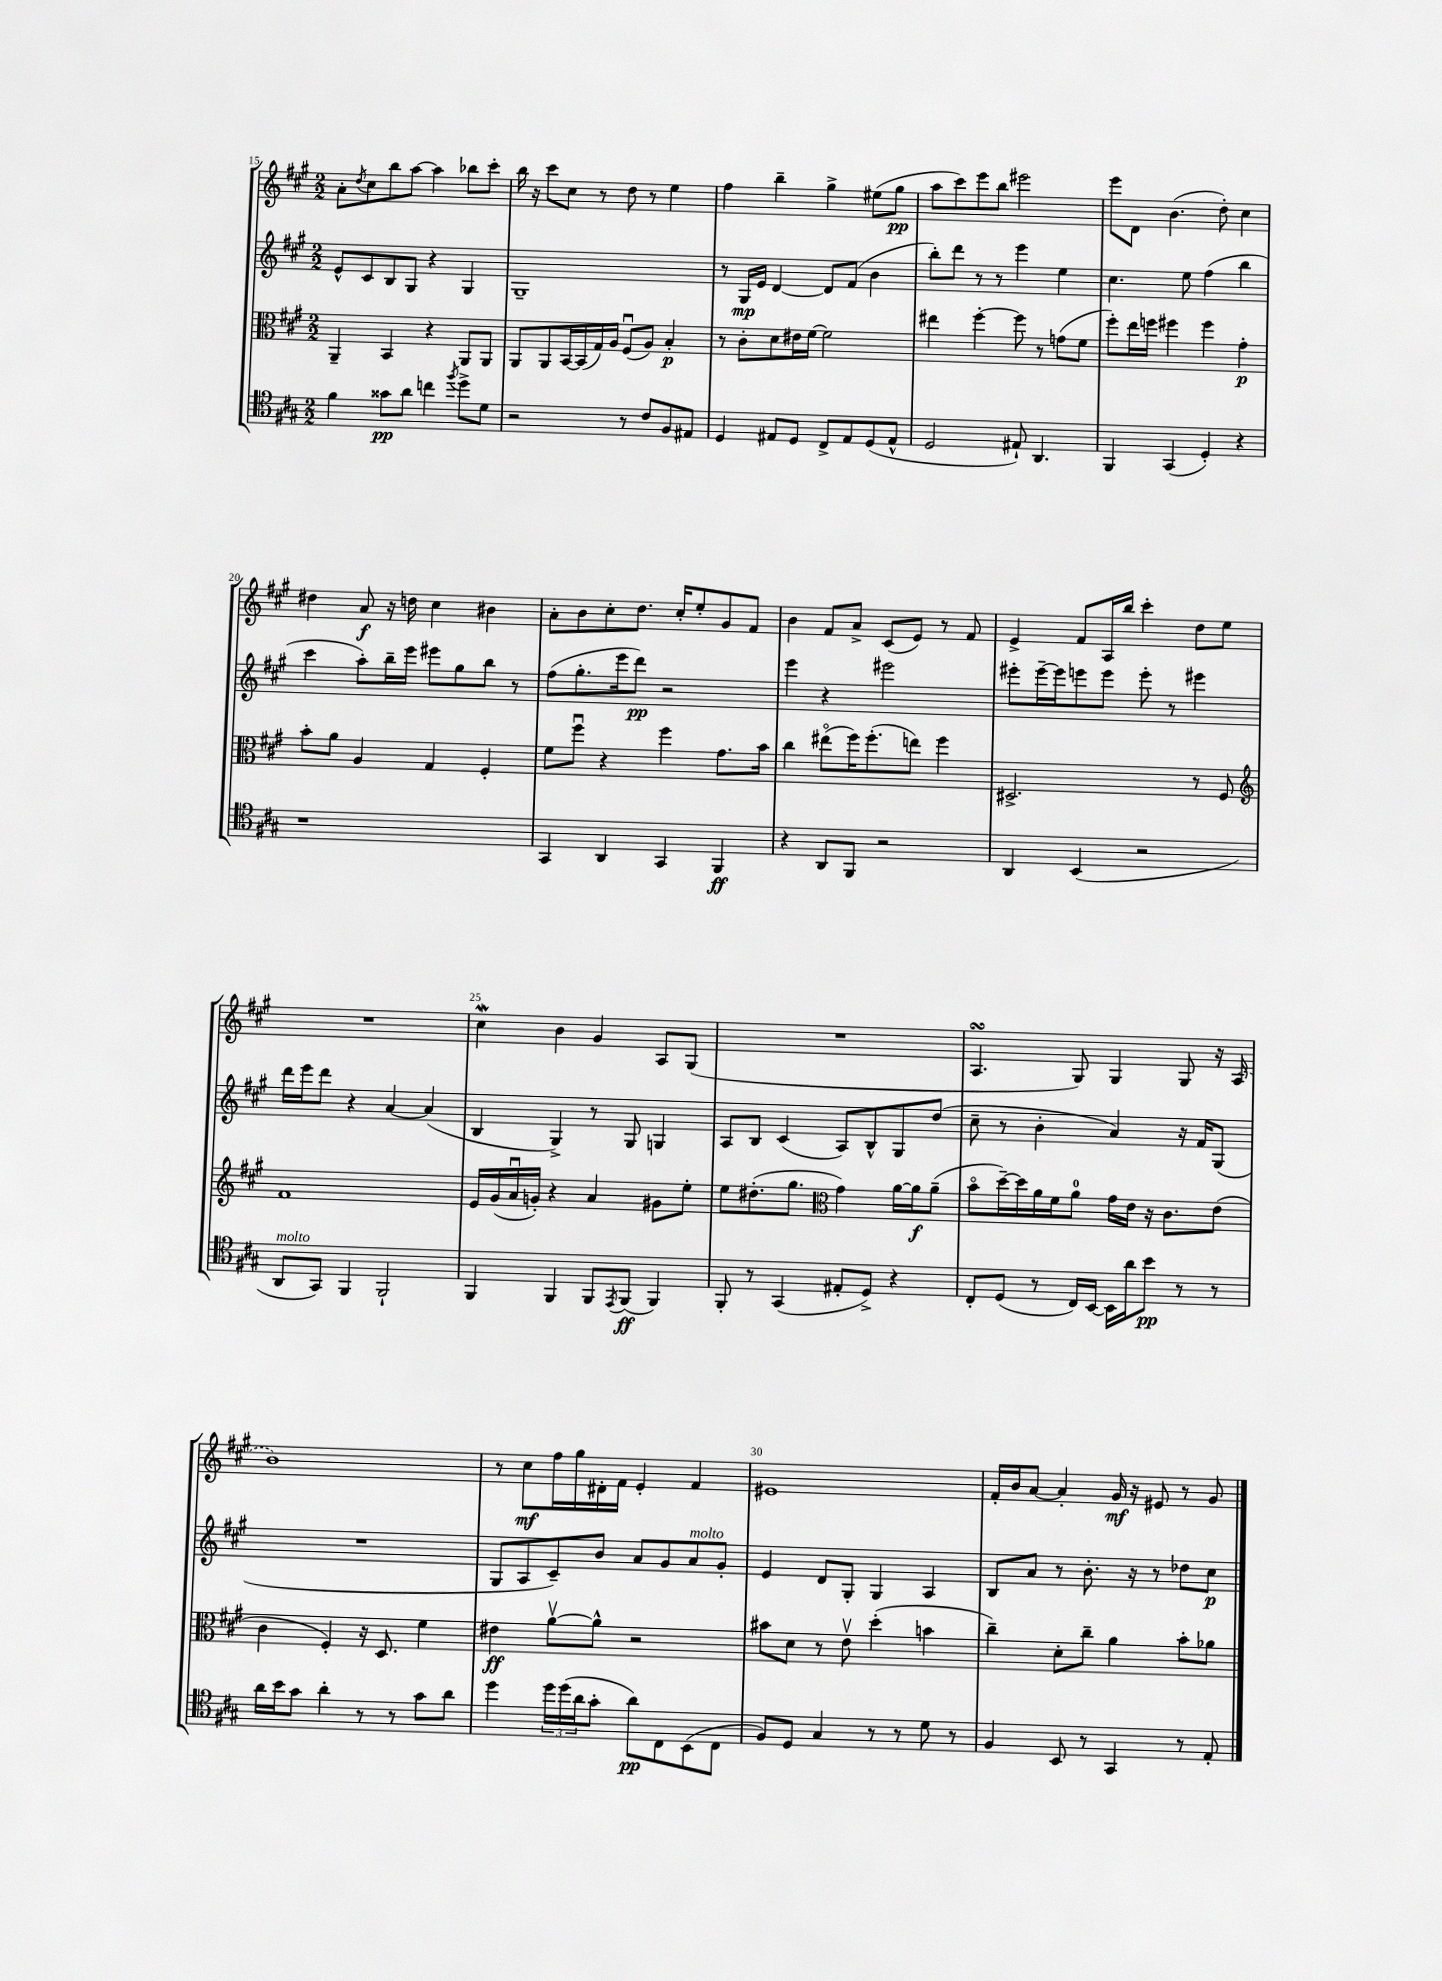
<<
\new StaffGroup <<
\new Staff = "s0" {
    \clef treble \key a \major \numericTimeSignature \time 2/2
    a'8-. \acciaccatura { d''8 } cis''8 b''8 a''8~ a''4 bes''8 cis'''8-. |
    b''16 r16 cis'''8 cis''8 r8 d''8 r8 e''4 |
    fis''4 b''4-- gis''4-> eis''8( gis''8\pp |
    a''8 cis'''8) e'''8 b''8 eis'''2 |
    e'''8 d'8 b'4.( d''8-.) cis''4 |
    dis''4 a'8\f r16 d''16 cis''4 bis'4 |
    a'8-. b'8 cis''8-. d''8. cis''16-. e''8-. gis'8 fis'8 |
    b'4 fis'8 a'8-> cis'8( e'8) r8 fis'8 |
    e'4-> fis'8 a16 b''16 cis'''4-. d''8 e''8 |
    R1 |
    cis''4\mordent b'4 gis'4 a8 gis8( |
    R1 |
    a4.\turn gis8) gis4 gis8 r16 \once \slurDashed a16( |
    b'1) |
    r8 cis''8\mf fis''16 gis''16 dis'16-. fis'16 e'4-. fis'4 |
    eis'1 |
    fis'16-. b'16 a'8~ a'4-. gis'16\mf r16 eis'8 r8 gis'8 \bar "|." |
}
\new Staff = "s1" {
    \clef treble \key a \major \numericTimeSignature \time 2/2
    e'8-^ cis'8 b8 gis8 r4 gis4 |
    gis1-- |
    r8 gis16\mp e'16 d'4~ d'8 fis'8( b'4 |
    b''8-.) d'''8 r8 r8 e'''4 e''4 |
    cis''4. e''8 fis''4( b''4 |
    cis'''4 a''8-.) b''16-- e'''16 eis'''8 gis''8 b''8 r8 |
    fis''8( gis''8.-. e'''16 d'''8\pp) r2 |
    e'''4 r4 eis'''2 |
    eis'''8-. eis'''16~-- eis'''16 e'''8 e'''8 e'''8-. r8 eis'''4 |
    d'''16 e'''16 d'''8 r4 a'4~ a'4( |
    b4 gis4->) r8 gis8 g4 |
    a8 b8 cis'4( a8) b8-^ gis8 d''8( |
    cis''8-- r8 b'4-. a'4) r16 fis'16 gis8( |
    R1 |
    gis8 a8 cis'8--) b'8 a'8 gis'8 a'8^\markup { \italic "molto" } gis'8-. |
    e'4 d'8 gis8-. gis4 a4 |
    b8 a'8 r8 b'8.-. r16 r8 des''8 cis''8\p \bar "|." |
}
\new Staff = "s2" {
    \clef alto \key a \major \numericTimeSignature \time 2/2
    a,4-- b,4 r4 a,8 a,8 |
    a,8 a,8 b,16~ b,16( gis16) a16 fis8\downbow( a8) b4-.\p |
    r8 cis'8-. d'8 eis'16 fis'16~ fis'2 |
    eis''4 fis''4~-. fis''8 r8 g'8( fis'8 |
    fis''8-.) e''16 f''16 fis''4 fis''4 gis'4-.\p |
    b'8-. a'8 a4 gis4 fis4-. |
    fis'8 fis''8\downbow r4 fis''4 gis'8. b'16 |
    cis''4 eis''8\flageolet( fis''16) fis''8.-.( e''8) fis''4 |
    dis2.-> r8 fis8 |
    \clef treble fis'1 |
    e'16 gis'16( a'16\downbow g'16-.) r4 a'4 gis'8 e''8-. |
    e''8 dis''8.-.( gis''8. \clef alto gis'4) a'16~ a'16\f a'8--( |
    b'8\flageolet d''16~--) d''16 a'16 fis'16 a'8-0 gis'16 e'16 r16 cis'8. e'8( |
    cis'4 fis4-.) r16 d8. fis'4 |
    eis'4\ff a'8~\upbow a'8-^ r2 |
    bis'8 d'8 r8 e'8\upbow d''4-.( b'4 |
    cis''4--) d'8-. cis''8-- a'4 b'8-. aes'8 \bar "|." |
}
\new Staff = "s3" {
    \clef tenor \key a \major \numericTimeSignature \time 2/2
    fis'4 gisis'8\pp a'8 c''4 \acciaccatura { fis''8 } d''8-> d'8 |
    r2 r8 cis'8 fis8 eis8 |
    d4 eis8 d8 cis8-> eis8 d8( eis8-^ |
    d2 eis8-!) a,4. |
    fis,4 gis,4( d4-.) r4 |
    r1 |
    gis,4 a,4 gis,4 fis,4\ff |
    r4 a,8 fis,8 r2 |
    a,4 b,4( r2 |
    a,8^\markup { \italic "molto" } gis,8) fis,4 fis,2-! |
    fis,4 fis,4 fis,8 \acciaccatura { e,8 } fis,8\ff( fis,4) |
    fis,8-. r8 gis,4( eis8-. d8->) r4 |
    cis8-. d8( r8 cis16) b,16~ b,16 a'16 b'8\pp r8 r8 |
    a'16 b'16 gis'8 a'4-. r8 r8 gis'8 a'8 |
    d''4 \tuplet 3/2 { d''16 d''16( a'16 } gis'8-. a'8\pp) cis8 b,8( cis8 |
    fis8) d8 gis4 r8 r8 d'8 r8 |
    fis4 b,8 r8 gis,4 r8 e8-. \bar "|." |
}
>>
>>
\layout { \context { \Score currentBarNumber = #15 \override BarNumber.break-visibility = ##(#f #t #t) barNumberVisibility = #(every-nth-bar-number-visible 5) } }
